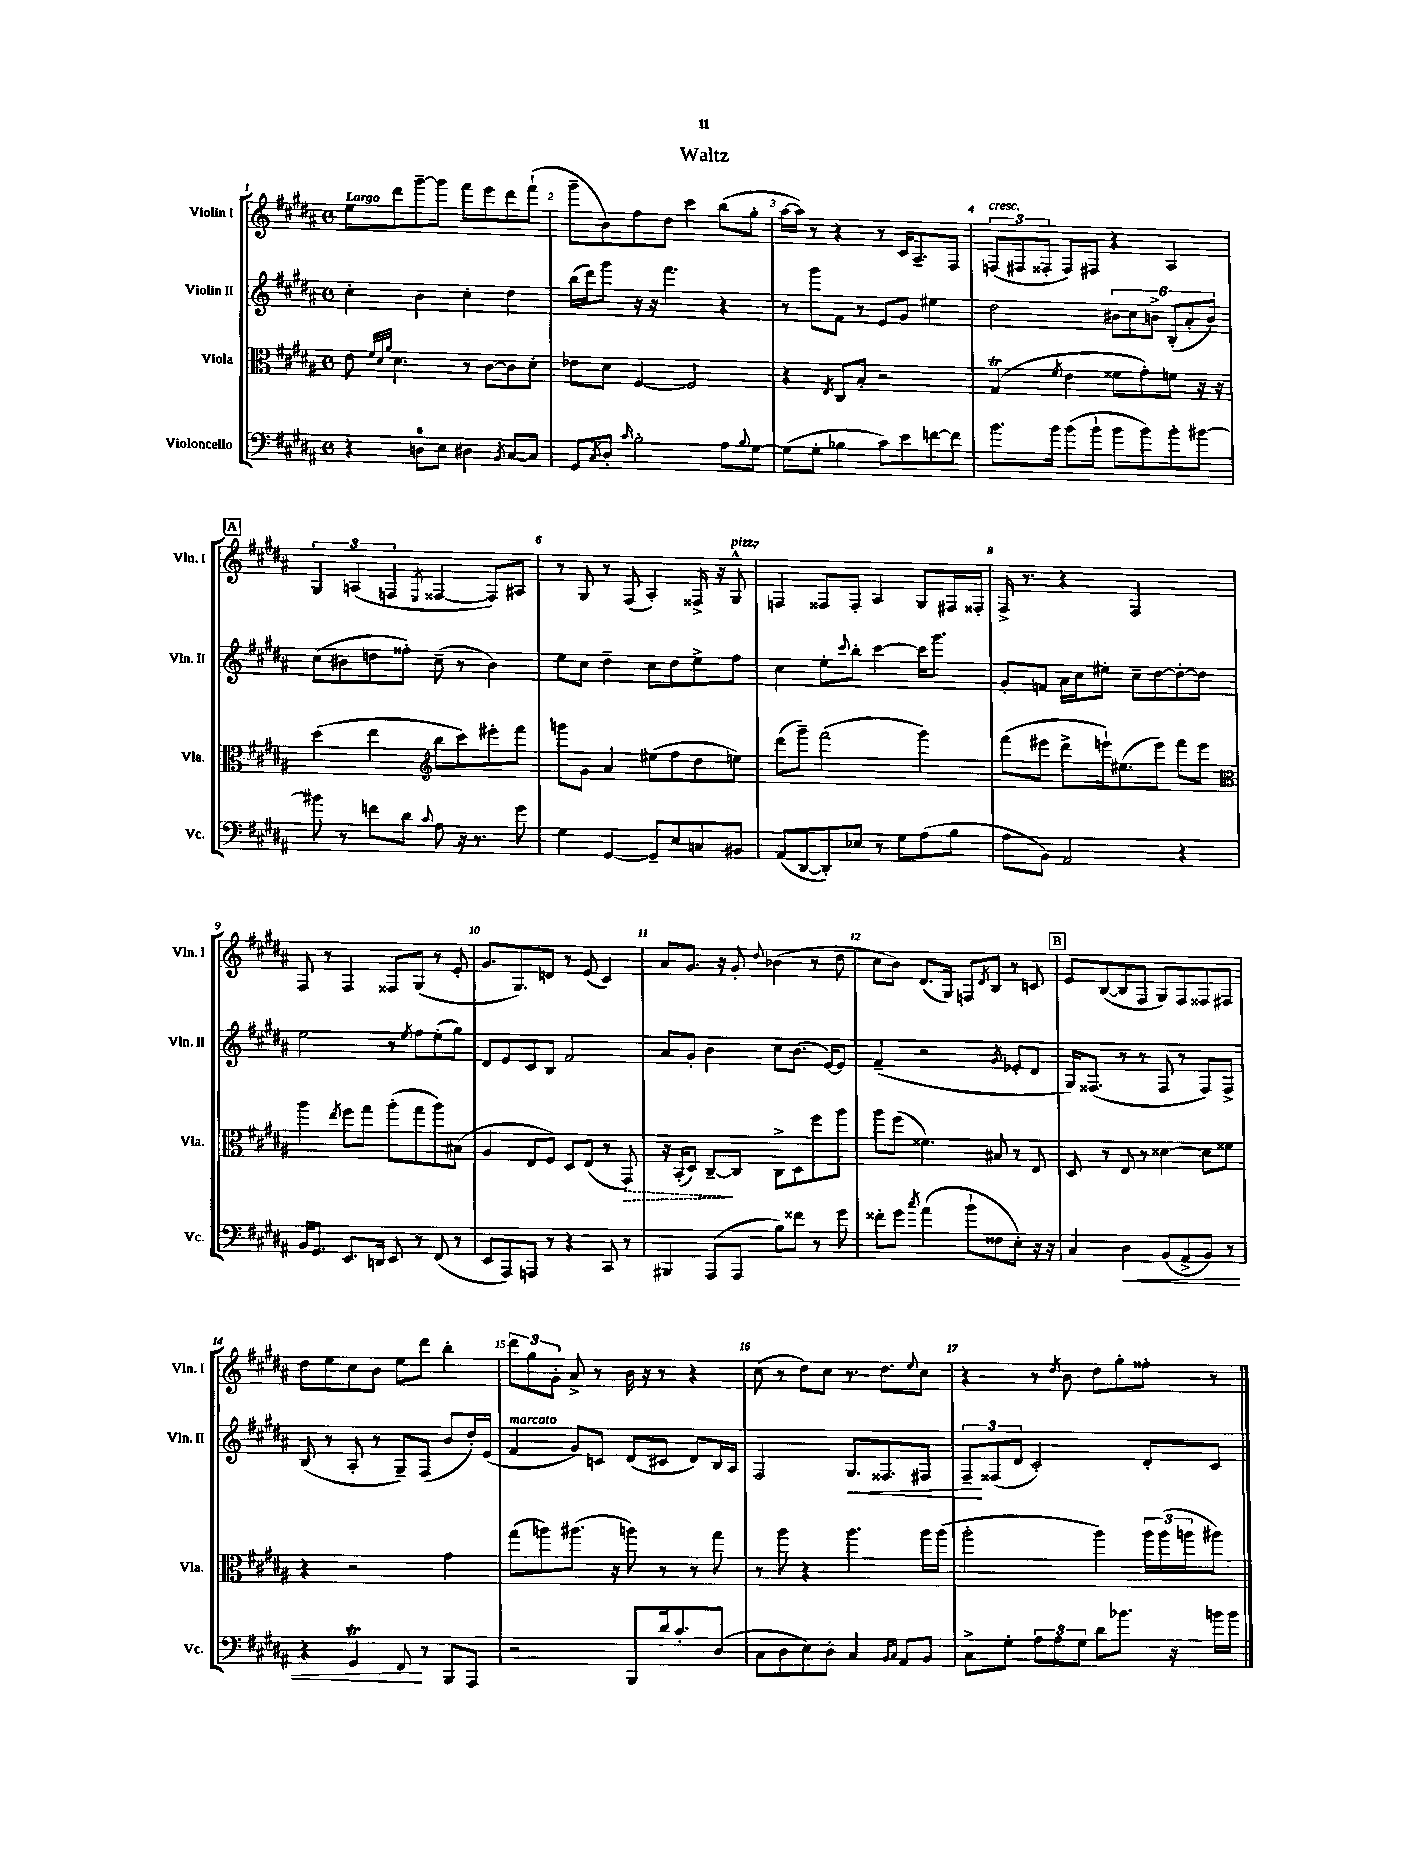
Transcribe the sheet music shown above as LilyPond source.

\header { title = "Waltz" }
<<
\new StaffGroup <<
\new Staff = "s0" \with { instrumentName = "Violin I" shortInstrumentName = "Vln. I" } {
    \clef treble \key b \major \defaultTimeSignature \time 4/4 \tempo "Largo"
    e''8 dis'''8 gis'''8~-- gis'''8 fis'''8 e'''8 dis'''8 fis'''8-!( |
    gis'''8-- b'8) fis''8 dis''8 cis'''4 b''8( gis''8-. |
    ais''16~ ais''16) r8 r4 r8 cis'16 ais8.-- fis8 |
    \tuplet 3/2 { f8^\markup { \italic "cresc." }( fis8 fisis8-. } fisis8) fis8 r4 ais4 |
    \mark \markup { \box "A" } \tuplet 3/2 { gis4 a4( f4 } \acciaccatura { e8 } fisis4~ fisis8) ais8 |
    r8 gis8 r8 fis8( ais4-.) fisis16-> r16 gis8-^^\markup { \italic "pizz." } |
    f4 fisis8 fisis8-. ais4 gis8 fis16 fisis16-. |
    fis16-> r8. r4 fis2 |
    fis8 r8 fis4 fisis8 gis8( r8 e'8-. |
    gis'8. gis8.) d'8 r8 e'8( cis'4) |
    ais'8 gis'8. r16 gis'8-. \appoggiatura { dis''8 } bes'4( r8 dis''8 |
    cis''8 b'8) dis'8.( gis16) f8 \acciaccatura { dis'8 } b8 r8 c'8 |
    \mark \markup { \box "B" } e'8 b8~( b8 fis8 gis8) fis8 fisis8 fis8 |
    dis''8 e''8 cis''8 b'8 e''8 dis'''8 b''4-. |
    \tuplet 3/2 { dis'''8 gis''8 gis'8-. } ais'8-> r8 b'16 r16 r8 r4 |
    cis''8( r8 dis''8) cis''8 r8. dis''8. \appoggiatura { e''8 } cis''8 |
    r4 r8 \acciaccatura { dis''8 } b'8 dis''8 gis''8-. fisis''8-. r8 \bar "|." |
}
\new Staff = "s1" \with { instrumentName = "Violin II" shortInstrumentName = "Vln. II" } {
    \clef treble \key b \major \defaultTimeSignature \time 4/4
    cis''4-. b'4 cis''4-. dis''4 |
    b''16( dis'''16) gis'''8 r16 r16 fis'''4. r4 |
    r8 gis'''8 fis'8 r8 e'8 gis'8 eis''4 |
    dis''2 \tuplet 6/4 { bis'8 cis''8 b'8-> b8-.( ais'8-. b'8) } |
    \mark \markup { \box "A" } cis''8( bis'8 d''8 fisis''8-.) cis''8--( r8 bis'4) |
    e''8 cis''8 dis''4-- cis''8 dis''8 e''8-> fis''8 |
    cis''4 e''8-. \appoggiatura { cis'''8 } b''8-. cis'''4~ cis'''16 gis'''8. |
    gis'8-. f'8 ais'16 cis''16 eis''8-. cis''8-- dis''8~ dis''8~-. dis''8 |
    e''2 r8 \acciaccatura { e''8 } fis''8 e''8-.( gis''8) |
    dis'8 e'8 cis'8 b8 fis'2 |
    ais'8 gis'8-. b'4 cis''8 b'8.( e'16~) e'8 |
    fis'4--( r2 \acciaccatura { gis'8 } ees'8-. dis'8 |
    \mark \markup { \box "B" } gis16) fisis8.( r8 r8 fisis8 r8 fisis8) fisis8-> |
    b8( r8 ais8-. r8 gis8--) fis8( b'8 dis''16-.) e'16( |
    fis'4^\markup { \italic "marcato" } gis'8) c'8 dis'8( cis'8 dis'8) b16 ais16 |
    fis2 gis8.\< fisis8. fis8 |
    \tuplet 3/2 { fis8--\! fisis8( dis'8 } cis'2-.) dis'8-. cis'8 \bar "|." |
}
\new Staff = "s2" \with { instrumentName = "Viola" shortInstrumentName = "Vla." } {
    \clef alto \key b \major \defaultTimeSignature \time 4/4
    e'8 \grace { fis'32 dis'32 ais'32 } dis'4. r8 cis'8~ cis'8 dis'8-. |
    ees'8 dis'8 fis4~ fis2 |
    r4 \acciaccatura { e8 } cis8 b8-. r2 |
    gis4\trill( \acciaccatura { fis'8 } e'4 fisis'8 gis'8-.) f'8 r16 r16 |
    \mark \markup { \box "A" } dis''4( e''4 \clef treble b''8 cis'''8) eis'''8-. fis'''8 |
    g'''8 gis'8 ais'4 eis''8( fis''8 dis''8 e''8) |
    dis'''8( gis'''8--) fis'''2( gis'''4) |
    fis'''8( eis'''8 dis'''8-> e'''16-!) eis''8.( e'''8) fis'''8 e'''8 |
    \clef alto ais''4 \acciaccatura { e''8 } fis''8 gis''8 ais''8-.( gis''8 ais''8) bis8( |
    ais4 e8 fis8) dis8 e8( r8 \once \override Hairpin.style = #'dashed-line gis,8\>) |
    r16 b,16-.( dis8) cis8~--\! cis8 cis8-> dis8 fis''8 ais''8 |
    ais''8 fis''8( fisis'4.) bis8 r8 e8 |
    \mark \markup { \box "B" } dis8 r8 e8 r8 disis'4~ disis'8 fisis'8 |
    r4 r2 gis'4 |
    gis''8( a''8) ais''8.( r16 a''8) r8 r8 gis''8 |
    r8 ais''8 r4 ais''4. ais''16 ais''16( |
    ais''2-. ais''4) \tuplet 3/2 { ais''16 ais''16( a''16 } ais''8) \bar "|." |
}
\new Staff = "s3" \with { instrumentName = "Violoncello" shortInstrumentName = "Vc." } {
    \clef bass \key b \major \defaultTimeSignature \time 4/4
    r4 d8-0 e8 dis4 \acciaccatura { b,8 } cis8~ cis8 |
    gis,8 \acciaccatura { cis8 } dis8-. \grace { cis'16 } b2-. ais8 \appoggiatura { b8 } gis8~ |
    gis8( gis8-. bes4 cis'8) e'8 f'8~ f'8 |
    b'8. b'16 b'8( b'8-! b'8 b'8) b'8-. bis'8~ |
    \mark \markup { \box "A" } bis'8 r8 f'8 dis'8 \appoggiatura { cis'8 } ais8 r16 r8. gis'8 |
    gis4 gis,4~ gis,8-- e8 c8 bis,8 |
    ais,8( dis,8~ dis,8-.) ees8 r8 gis8 ais8( b8 |
    ais8 b,8) ais,2 r4 |
    b,16 gis,8. e,8. d,16 e,8 r8 fis,8( r8 |
    e,8 ais,,8) a,,8 r8 r4 cis,8 r8 |
    bis,,4 ais,,8( ais,,8 b8) fisis'8 r8 gis'8 |
    fisis'8-. gis'8 \acciaccatura { cis''8 } ais'4( b'8-! fisis8 e8-.) r16 r16 |
    \mark \markup { \box "B" } cis4 dis4\< b,8( ais,8-> b,8) r8 |
    r4 gis,4\trill fis,8\! r8 b,,8 ais,,8 |
    r2 b,,8 dis'16 cis'8.-. dis8( |
    cis8 dis8 e8) dis8-. cis4 \grace { b,16 cis16 } ais,8 b,8 |
    cis8-> gis8-. \tuplet 3/2 { ais8 ais8 gis8 } dis'8 bes'8. r16 b'16 b'16 \bar "|." |
}
>>
>>
\layout { \context { \Score \override BarNumber.break-visibility = ##(#f #t #t) barNumberVisibility = #all-bar-numbers-visible } }
